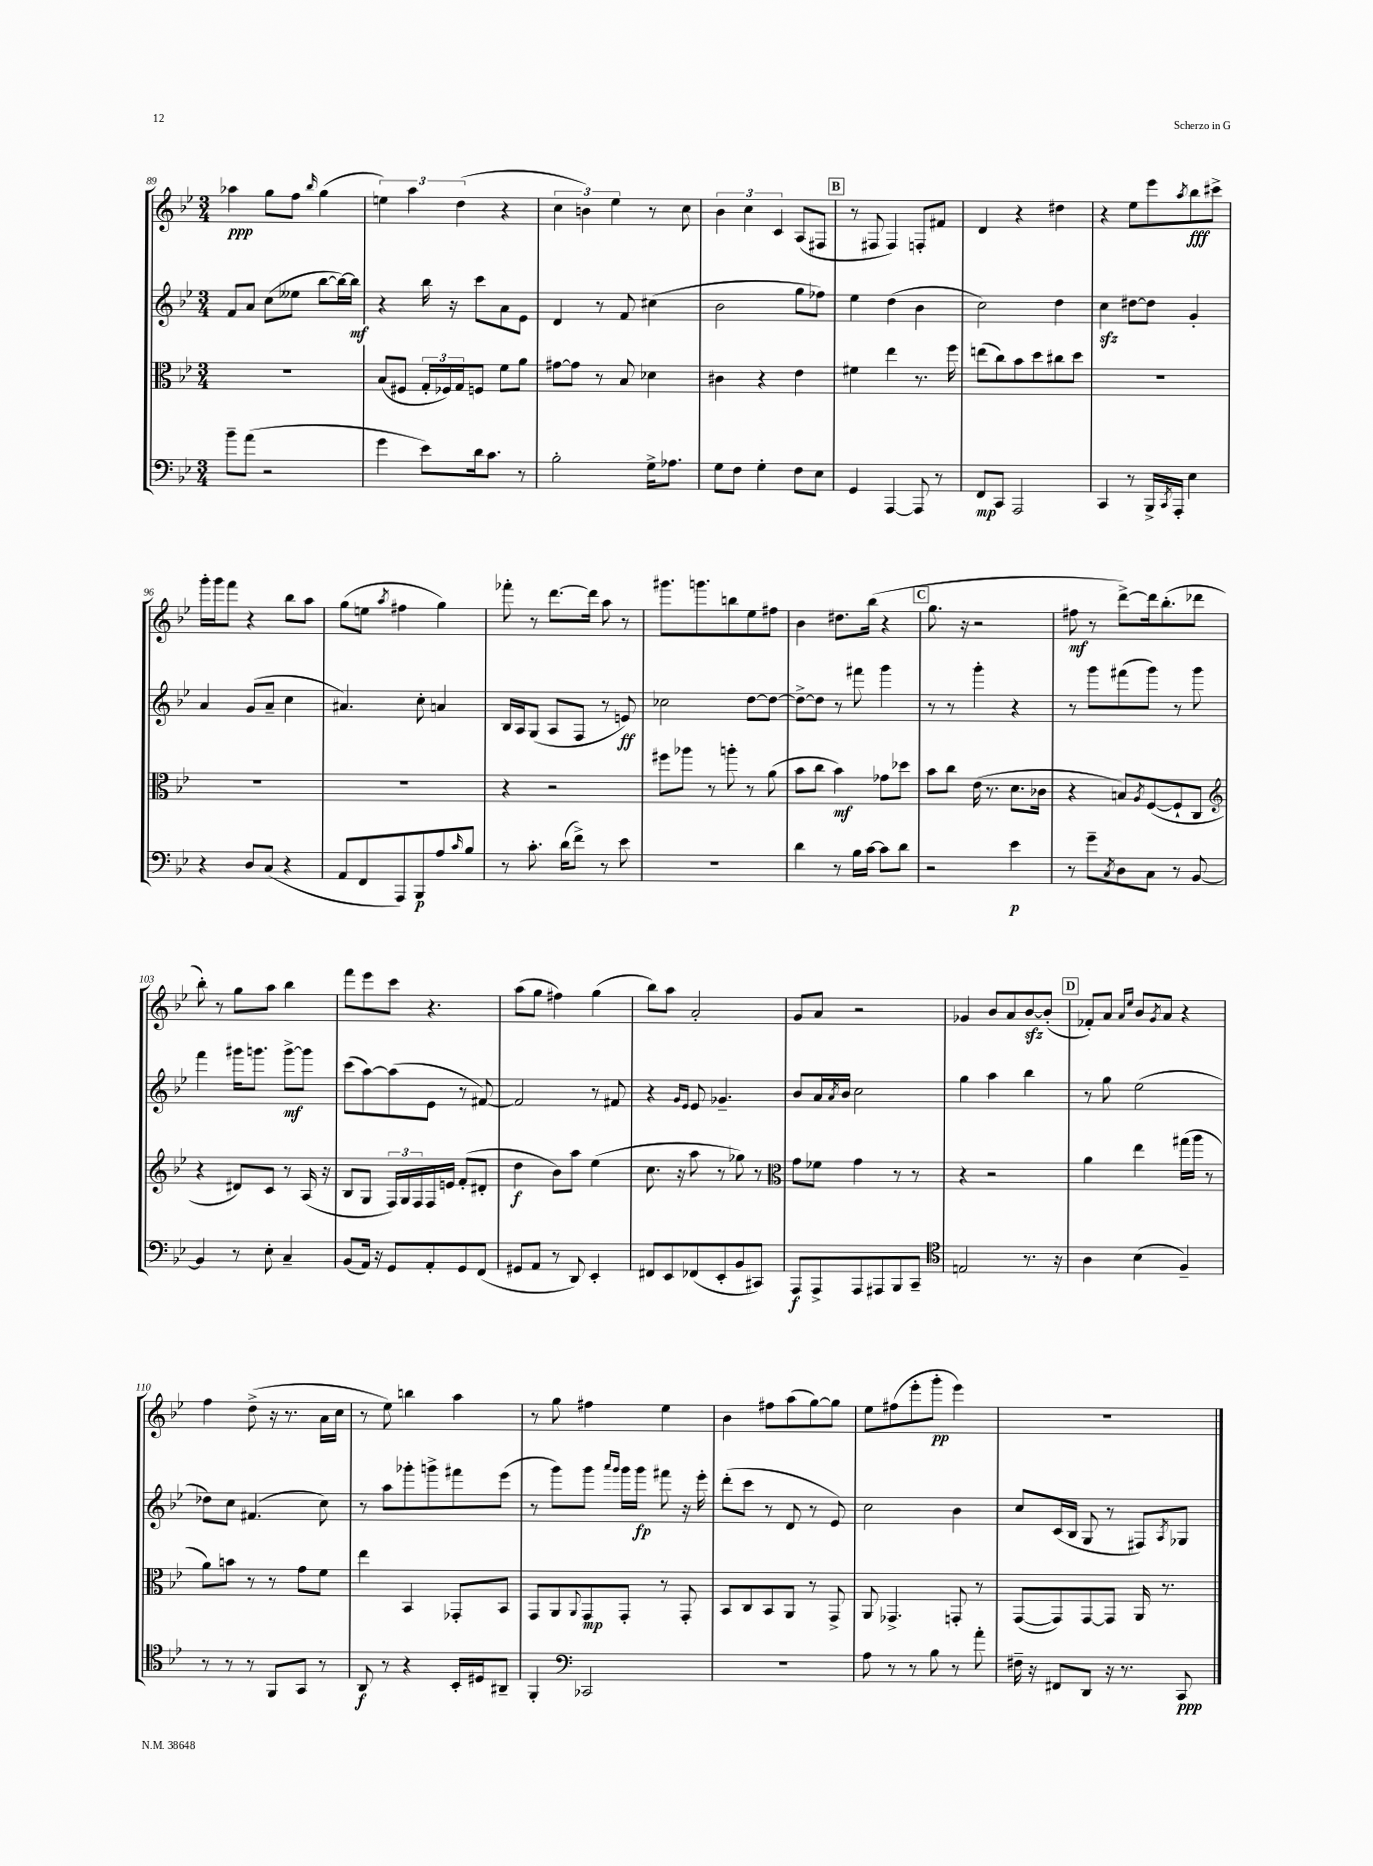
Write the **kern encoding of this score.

**kern	**kern	**kern	**kern
*staff4	*staff3	*staff2	*staff1
*clefF4	*clefC3	*clefG2	*clefG2
*k[b-e-]	*k[b-e-]	*k[b-e-]	*k[b-e-]
*M3/4	*M3/4	*M3/4	*M3/4
8b-~	2.r	8f	4aa-
(8a	.	8a	.
2r	.	(8cc	8gg
.	.	8ee--	8ff
.	.	.	16qqbb-
.	.	[8bb-	(4gg
.	.	16bb-_)	.
.	.	16bb-]	.
=	=	=	=
4g	(8B-	4r	6ee)
.	8F#	.	.
.	.	.	6aa
8e-)	24G'	16bb-	.
.	24F-)	.	.
.	.	16r	.
.	24G	.	(6dd
16d	8F	8ccc	.
8.c	.	.	.
.	8f	8a	4r
8r	8a	8e-	.
=	=	=	=
2B-'	[8g#	4d	6cc
.	8g#]	.	.
.	.	.	6b)
.	8r	8r	.
.	.	.	6ee-
.	8B-	8f	.
16G^	4d-	(4cc#	8r
8.A-	.	.	.
.	.	.	8cc
=	=	=	=
8G	4c#	2b-	6b-
8F	.	.	.
.	.	.	6cc
4G'	4r	.	.
.	.	.	6c
8F	4e-	8gg	(8A
8E-	.	8ff-)	8F#
=	=	=	=
4GG	4f#	4ee-	8r
.	.	.	8F#
[4AAA	4ee-	(4dd	4F#)
8AAA]	8.r	4b-	8F'
8r	.	.	8f#
.	16ff	.	.
=	=	=	=
8FF	(8ee	2cc)	4d
8CC	8cc)	.	.
2AAA	8b-	.	4r
.	8dd	.	.
.	8cc#	4dd	4dd#
.	8dd	.	.
=	=	=	=
4CC	2.r	4cc	4r
8r	.	[8dd#	8ee-
16BBB-^	.	8dd#]	8eee-
8qCC	.	.	.
16AAA'	.	.	.
.	.	.	8qaa
4E-	.	4g'	8bb-
.	.	.	8ccc#^
=	=	=	=
4r	2.r	4a	16ggg'
.	.	.	16ggg
.	.	.	8fff
8D	.	(8g	4r
(8C	.	8a~	.
4r	.	4cc	8bb-
.	.	.	8aa
=	=	=	=
8AA	2.r	4.a#)	(8gg
8FF	.	.	8ee
.	.	.	8qaa
8AAA)	.	.	4ff#
8BBB-	.	8cc'	.
8A	.	4a	4gg)
16qqc	.	.	.
8B-	.	.	.
=	=	=	=
8r	4r	16B-	8fff-'
.	.	16A	.
8.c'	.	(8G	8r
.	2r	8A	[8.ddd
(16d	.	.	.
8f^)	.	8F	.
.	.	.	16ddd]
8r	.	8r	8aa
8e-	.	8e)	8r
=	=	=	=
2.r	8ff#	2cc-	8.ggg#
.	8aa-	.	.
.	.	.	8.ggg
.	8r	.	.
.	8aa'	.	8bb
.	8r	[8dd	8ee-
.	(8a	8dd_	8ff#
=	=	=	=
4d	8b-	8dd^_	4b-
.	8cc	8dd]	.
8r	4b-)	8r	8.dd#
16B-	.	8fff#	.
[16c	.	.	(16bb-
8c]	8g-	4ggg	4r
8d	8dd-	.	.
=	=	=	=
2r	8b-	8r	8.gg
.	8cc	8r	.
.	.	.	16r
.	(16e-	4ggg'	2r
.	8.r	.	.
4e-	8.d	4r	.
.	16c-	.	.
=	=	=	=
8r	4r	8r	8ff#
8g~	.	8ggg	8r
8qC	.	.	.
8D	8B)	(8fff#	[8ddd^)
.	8qA	.	.
8C	([8F	8ggg)	16ddd]
.	.	.	(8.bb-'
8r	8F`]	8r	.
[8BB-	8C	8ggg	8ddd-
=	=	=	=
*	*clefG2	*	*
4BB-]	4r	4fff	8bb-')
.	.	.	8r
8r	8d#)	16ggg#	8gg
.	.	8.ggg	.
8E-'	8c	.	8aa
4C~	8r	[8ggg^	4bb-
.	(16A	8ggg]	.
.	16r	.	.
=	=	=	=
(8BB-	8B-	(8ccc	8fff
16AA)	8G	[8aa)	8eee-
16r	.	.	.
8GG	24F)	(8aa]	8ccc
.	24G	.	.
.	24F	.	.
8AA'	16F	8e-	4.r
.	16e	.	.
8GG	(8f'	8r	.
(8FF	8d#'	[8f#)	.
=	=	=	=
8GG#	4dd	2f#]	(8aa
8AA	.	.	8gg
8r	8b-)	.	4ff#)
8DD)	8aa	.	.
4EE-'	(4ee-	8r	(4gg
.	.	8f#	.
=	=	=	=
8FF#	8.cc	4r	8bb-)
8EE-	.	.	8aa
.	16r	.	.
.	.	16qqg	.
.	.	16qqe-	.
(8FF-	8aa	8e-	2a'
8EE-'	8r	4.g-~	.
8BB-	8gg-)	.	.
8CC#)	8r	.	.
=	=	=	=
*	*clefC3	*	*
8AAA	8g	8b-	8g
8AAA^	8f-	16a	8a
.	.	8qa	.
.	.	16b-	.
8AAA	4g	2cc	2r
8AAA#	.	.	.
8BBB-	8r	.	.
8CC~	8r	.	.
=	=	=	=
*clefC4	*	*	*
2E	4r	4gg	4g-
.	2r	4aa	8b-
.	.	.	8a
8.r	.	4bb-	[8b-
.	.	.	(8b-']
16r	.	.	.
=	=	=	=
4A	4a	8r	8f-')
.	.	8gg	8a
.	.	.	16qqa
.	.	.	16qqee-
(4B-	4ee-	(2ee-	8b-
.	.	.	8qg
.	.	.	8a
4F~)	(16gg#	.	4r
.	16aa	.	.
.	8r	.	.
=	=	=	=
8r	8a)	8dd-)	4ff
8r	8b	8cc	.
8r	8r	(4.f#	(8dd^
8FF	8r	.	16r
.	.	.	8.r
8GG	8g	.	.
8r	8f	8cc)	16a
.	.	.	16cc
=	=	=	=
8AA	4ee-	8r	8r
8r	.	8aa	8ee-)
4r	4BB-	8ggg-'	4bb
.	.	8ggg^	.
16BB-'	8GG-'	8fff#	4aa
16D#	.	.	.
8AA#~	8BB-	(8eee-	.
=	=	=	=
4FF'	8GG	8r	8r
.	8AA	8ggg)	8gg
*clefF4	*	*	*
.	8qqAA	.	.
2CC-	8GG	8ggg	4ff#
.	.	16qqaaa	.
.	.	16qqggg	.
.	8GG'	16ggg	.
.	.	16ggg	.
.	8r	8fff#	4ee-
.	8GG'	16r	.
.	.	16eee-'	.
=	=	=	=
2.r	8BB-	(8ddd'	4b-
.	8C	8ccc	.
.	8BB-	8r	8ff#
.	8AA	8d	(8aa
.	8r	8r	[8gg)
.	8GG^	8e-)	8gg]
=	=	=	=
8A	8AA	2cc	8ee-
8r	4.GG-^	.	(8ff#
8r	.	.	8eee-'
8B-	.	.	8ggg'
8r	8GG'	4b-	4eee-)
8a'	8r	.	.
=	=	=	=
16F#~	([8GG	8cc	2.r
16r	.	.	.
8FF#	8GG])	(16c	.
.	.	16B-	.
8DD	[8GG	8G	.
16r	8GG]	8r	.
8.r	.	.	.
.	16AA	8F#)	.
.	8.r	.	.
.	.	8qA	.
8CC	.	8G-	.
==	==	==	==
*-	*-	*-	*-
